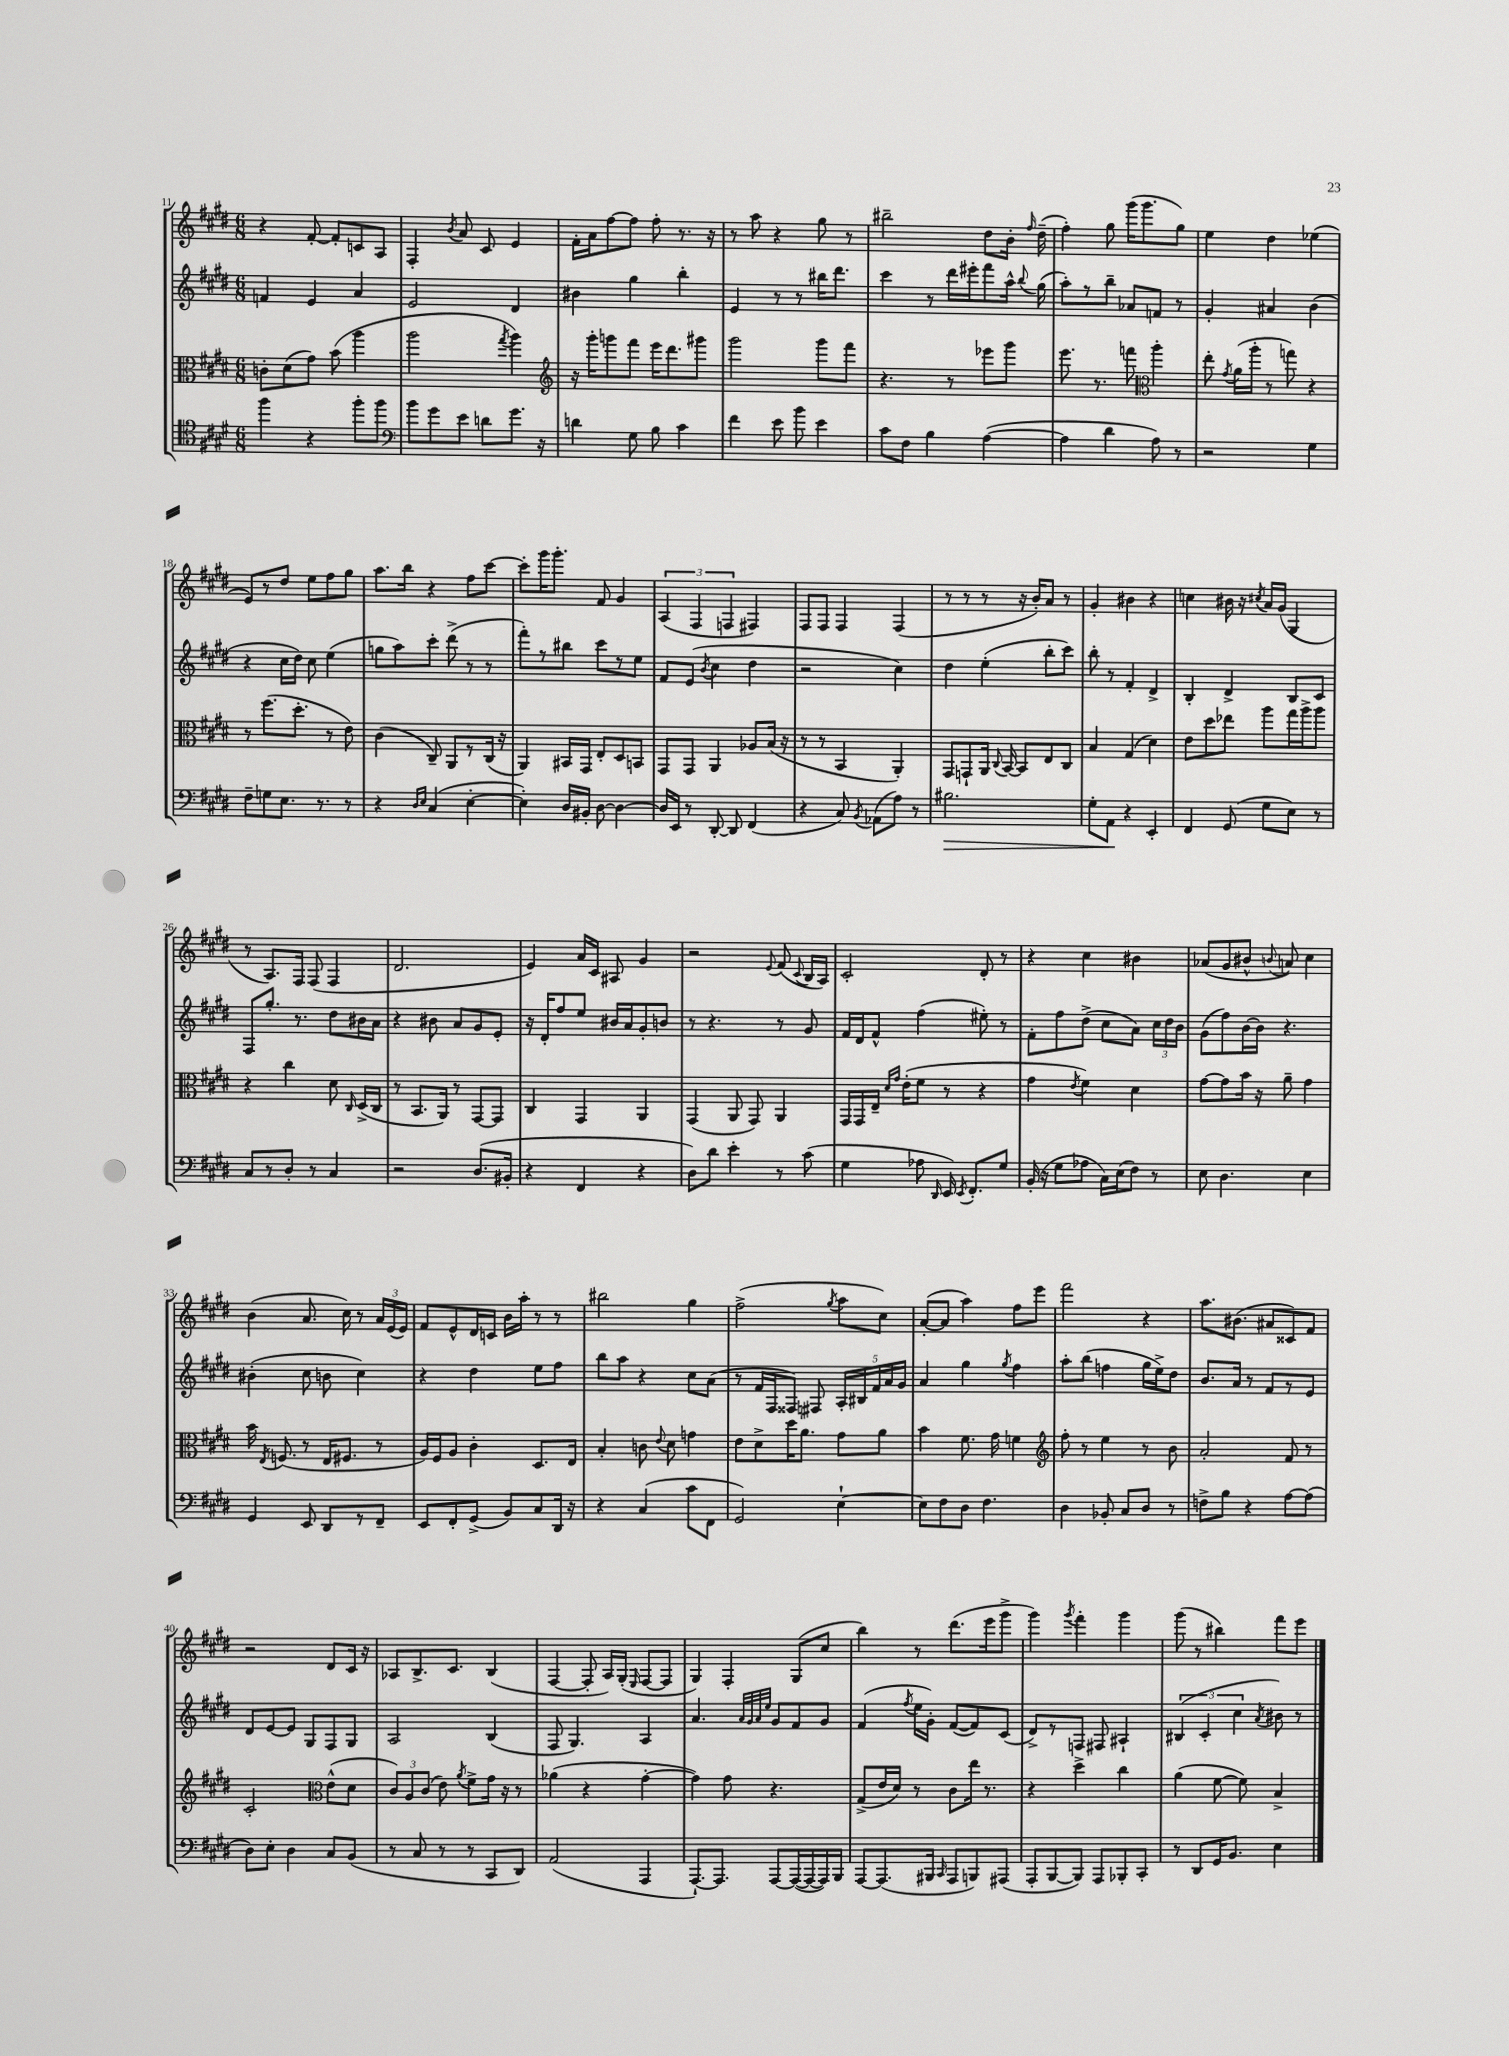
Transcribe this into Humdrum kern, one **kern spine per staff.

**kern	**dynam	**kern	**kern	**kern
*part4	*part4	*part3	*part2	*part1
*staff4	*staff4	*staff3	*staff2	*staff1
*clefC4	*	*clefC3	*clefG2	*clefG2
*k[f#c#g#d#]	*	*k[f#c#g#d#]	*k[f#c#g#d#]	*k[f#c#g#d#]
*M6/8	*	*M6/8	*M6/8	*M6/8
=11	=11	=11	=11	=11
4ff#\	.	8cn'\L	4fn/	4r
.	.	(8d#\	.	.
4r	.	8g#\J)	4e/	[8f#'/
.	.	(8b\	.	8f#'/L]
8ff#'\L	.	4aa\	4a/	8cn/
8ff#\J	.	.	.	8A/J
=12	=12	=12	=12	=12
*clefF4	*	*	*	*
8b\L	.	2aa\	2e/	4F#'/
8g#\	.	.	.	.
.	.	.	.	8qb/
8e\J	.	.	.	8a/
8dn\L	.	.	.	8c#/
.	.	8qgg#/	.	.
8.g#\J	.	4aa\)	4d#/	4e/
16r	.	.	.	.
=13	=13	=13	=13	=13
*	*	*clefG2	*	*
4dn\	.	16r	4b#X\	16f#'\LL
.	.	16ggg#'\KL	.	16a\J
.	.	8gggn\	.	[8ff#\
8G#\	.	8fff#\J	4gg#\	8ff#\J]
8B\	.	16eee\KL	.	8ff#'\
.	.	8.ddd#\	.	.
4c#\	.	.	4bb'\	8.r
.	.	8ggg#X\J	.	.
.	.	.	.	16r
=14	=14	=14	=14	=14
4f#\	.	2ggg#\	4e/	8r
.	.	.	.	8aa\
8e\	.	.	8r	4r
8b\	.	.	8r	.
4e\	.	8ggg#\L	16bb#X\KL	8gg#\
.	.	.	8.ddd#\J	.
.	.	8fff#\J	.	8r
=15	=15	=15	=15	=15
8c#\L	.	4.r	4ccc#\	2bb#X~\
8F#\J	.	.	.	.
4B\	.	.	8r	.
.	.	8r	16ddd#\LL	.
.	.	.	16eee#X'\J	.
([4A\	.	8eee-X\L	8fff#\	8dd#\L
.	.	8ggg#\J	16aa^^\Jk	16b'\Jk
.	.	.	8qqbb/	16qqff#/
.	.	.	(16gg#\	(16dd#~\
=16	=16	=16	=16	=16
4A\]	.	8.eee\	8aa'\L)	4ff#'\)
.	.	.	8r	.
.	.	8.r	.	.
4d#\	.	.	8bb~\J	8gg#\
.	.	8fffn\	8a-X/L	(16ggg#\KL
.	.	.	.	8.ggg#\
*	*	*clefC3	*	*
8A\)	.	4aa'\	8fn/J	.
8r	.	.	8r	8gg#\J)
=17	=17	=17	=17	=17
2r	.	8ee'\	4g#'/	4ee\
.	.	8qg#/	.	.
.	.	(16a\LL	.	.
.	.	16aa'\JJ	.	.
.	.	8r	4a#X/	4dd#\
.	.	8ggn\)	.	.
4G#\	.	4r	(4b\	(4ee-X\
!!LO:LB:g=z
=18	=18	=18	=18	=18
8F#~\L	.	8r	4r	8e/L)
8Gn\	.	(8.ff#\L	.	8r
8.E\J	.	.	16cc#\LL	8dd#/J
.	.	8.dd#'\J	16dd#\JJ)	.
.	.	.	8cc#\	8ee\L
8.r	.	.	.	.
.	.	8r	(4ee\	8ff#\
8r	.	8e\)	.	8gg#\J
=19	=19	=19	=19	=19
4r	.	(4c#\	8ggn\L	8.aa\L
.	.	.	8aa\)	.
.	.	.	.	16bb\Jk
16qqD#/LL	.	.	.	.
16qqE/JJ	.	.	.	.
(4C#/	.	8C#~/)	8ccc#'\J	4r
.	.	8AA/L	(8ddd#^\	.
[4E'\	.	8r	8r	8ff#\L
.	.	(16C#/Jk	8r	[8ccc#\J
.	.	16r	.	.
=20	=20	=20	=20	=20
4E'\])	.	4AA/)	8fff#'\L)	8ccc#'\L]
.	.	.	8r	16ggg#\K
.	.	.	.	8.ggg#'\J
16D#/LL	.	16BB#X/LL	8bb#X\J	.
16BB#X'/JJ	.	16GG#/JJ	.	.
[8D#\	.	8E'/L	8ccc#\L	8f#/
4D#\_	.	8D#/	8r	4g#/
.	.	8BBn/J	8ee\J	.
=21	=21	=21	=21	=21
16D#/LL]	.	8GG#/L	8f#/L	(6A/
16EE/JJ	.	.	.	.
8r	.	8GG#/J	(8e/J	.
.	.	.	.	6F#/
.	.	.	8qb/	.
[8DD#'/	.	4AA/	4cc#\	.
.	.	.	.	6Fn/
8DD#/]	.	.	.	.
(4FF#/	.	8A-X/L	4dd#\	4F#X/)
.	.	(16B/Jk	.	.
.	.	16r	.	.
=22	=22	=22	=22	=22
4r	.	8r	2r	8F#/L
.	.	8r	.	8F#/J
8C#/)	.	4BB/	.	4F#/
8qBB/	.	.	.	.
(8AA-X\L	.	.	.	.
8A\J)	.	4AA'/)	4cc#\)	(4F#/
8r	.	.	.	.
=23	=23	=23	=23	=23
!	!LO:HP:b	!	!	!
2.B#X\	>	8GG#/L	4dd#\	8r
.	.	8GGn`/	.	8r
.	.	16AA/Jk	(4ee'\	8r
.	.	8qqC#/	.	.
.	.	[16BB/	.	.
.	.	8BB/L]	.	16r
.	.	.	.	16b'/KL)
.	.	8E/	8bb'\L	8a/J
.	.	8C#/J	8ccc#\J)	8r
=24	=24	=24	=24	=24
8G#'\L	.	4B/	8bb'\	4g#'/
8AA\J	.	.	8r	.
4r	]	(4G#/	4f#'/	4b#X\
4EE'/	.	4d#\)	4d#^/	4r
=25	=25	=25	=25	=25
4FF#/	.	8e\L	4B'/	4ccn\
.	.	8dd#\	.	.
(8GG#/	.	8ee-X\J	4d#^/	16b#X\
.	.	.	.	16r
.	.	.	.	8qcc#X/
8G#\L	.	8aa\L	.	16a/LL
.	.	.	.	(16g#/JJ
8E\J)	.	16gg#\L	8B/L	4G#/
.	.	16aa^\J	.	.
8r	.	8aa\J	8c#/J	.
!!LO:LB:g=z
=26	=26	=26	=26	=26
8C#/L	.	4r	8F#/L	8r
8r	.	.	8.gg#'/J	8.A/L)
8D#'/J	.	4cc#\	.	.
.	.	.	8.r	16F#/Jk
8r	.	.	.	(8F#/
4C#/	.	8d#\	8dd#\L	4F#/
.	.	16qqC#/	.	.
.	.	(16D#^/LL	16b#X\L	.
.	.	16C#/JJ	16a\JJ	.
=27	=27	=27	=27	=27
2r	.	8r	4r	2.d#/
.	.	8.BB/L	.	.
.	.	.	8b#X\	.
.	.	16AA/Jk)	.	.
.	.	8r	8a/L	.
(8.D#/L	.	[8GG#/L	8g#/	.
.	.	8GG#/J]	8e'/J	.
16BB#X'/Jk	.	.	.	.
=28	=28	=28	=28	=28
4r	.	4C#/	16r	4e/)
.	.	.	16d#'/KL	.
.	.	.	8ff#/	.
4FF#/	.	4GG#/	8ee/J	16a/LL
.	.	.	.	16c#/JJ
.	.	.	16b#X/LL	8A#X/
.	.	.	16a/J	.
4r	.	4AA/	8g#'/	4g#/
.	.	.	8bn/J	.
=29	=29	=29	=29	=29
8D#\L)	.	(4GG#/	8r	2r
8d#\J	.	.	4.r	.
4e'\	.	8AA/	.	.
.	.	8GG#/)	.	.
.	.	.	.	8qqe/
8r	.	4AA/	8r	(8f#/
.	.	.	.	8qqc#/
(8c#\	.	.	8g#/	16B/LL
.	.	.	.	16A/JJ)
=30	=30	=30	=30	=30
4G#\	.	16GG#/LL	16f#/LL	2c#'/
.	.	16GG#/	16d#/J	.
.	.	16E~/JJ	8f#^^/J	.
.	.	16qqd#/LL	.	.
.	.	16qqg#/JJ	.	.
.	.	(16e'\KL	.	.
8A-X\	.	8f#\J	(4ff#\	.
16qqDD#/	.	.	.	.
16EE/)	.	8r	.	.
8qEE/	.	.	.	.
8.FF#'/L	.	.	.	.
.	.	4r	8ee#X'\)	8d#'/
8G#/J	.	.	8r	8r
=31	=31	=31	=31	=31
(16BB'/	.	4g#\	8f#'\L	4r
16r	.	.	.	.
8G#\L	.	.	8ff#\	.
.	.	8qe/	.	.
8A-X\J	.	4f#\)	(8dd#^\J	4cc#\
16C#\LL)	.	.	8cc#\L	.
(16E\J	.	.	.	.
8F#\J)	.	4d#\	8a\J)	4b#X\
8r	.	.	24cc#\LL	.
.	.	.	24dd#\	.
.	.	.	24b\JJ	.
=32	=32	=32	=32	=32
8E\	.	[8g#\L	(8g#\L	(8a-X/L
4.D#\	.	8g#\]	8ff#\)	8g#/
.	.	16b\Jk	[16b\L	8b#X^^/J
.	.	16r	16b\JJ]	.
.	.	.	.	8qqbn/
.	.	8a~\	4.r	8an/)
4E\	.	4g#\	.	4cc#\
!!LO:LB:g=z
=33	=33	=33	=33	=33
4GG#/	.	16b\	(4b#X'\	(4b\
.	.	8qE/	.	.
.	.	(8.Fn/	.	.
8EE/	.	8r	8cc#\	8.a/
8DD#/L	.	16E/KL	8bn\	.
.	.	8.F#X/J	.	16cc#\)
8r	.	.	4cc#\)	8r
8FF#~/J	.	8r	.	24a/LL
.	.	.	.	(24e/
.	.	.	.	24e/JJ)
=34	=34	=34	=34	=34
8EE/L	.	16A/LL)	4r	8f#/L
.	.	16F#/J	.	.
8FF#'/	.	8A/J	.	8e^^/
(8GG#^/J	.	4c#'\	4dd#\	16d#/L
.	.	.	.	16cn/JJ
8BB/L)	.	.	.	16b\LL
.	.	.	.	16aa'\JJ
8C#/	.	8.D#/L	8ee\L	8r
16DD#/Jk	.	.	8ff#\J	8r
16r	.	16E/Jk	.	.
=35	=35	=35	=35	=35
4r	.	4B'/	8bb\L	2bb#X\
.	.	.	8aa\J	.
(4C#/	.	8cn\	4r	.
.	.	8qqe/	.	.
.	.	8d#\	.	.
8c#\L	.	4gn\	8cc#\L	4gg#\
8FF#\J	.	.	(8a\J	.
=36	=36	=36	=36	=36
2GG#/)	.	8e\L	8r	(2ff#^\
.	.	8d#^\	16f#/LL	.
.	.	.	16F#/J	.
.	.	16dd#\K	8F##X/J)	.
.	.	8.a\J	.	.
.	.	.	8F#X/	.
.	.	.	.	8qgg#/
[4E`\	.	8g#\L	20A'/LL	8aa\L
.	.	.	20B#X/	.
.	.	.	20f#/	.
.	.	8a\J	.	8cc#\J)
.	.	.	20a/	.
.	.	.	20g#/JJ	.
=37	=37	=37	=37	=37
8E\L]	.	4b\	4a/	([8a'/L
8F#\	.	.	.	8a/J]
8D#\J	.	8.f#\	4gg#\	4aa\)
4.F#\	.	.	.	.
.	.	16g#\	.	.
.	.	.	8qgg#/	.
.	.	4fn\	4ff#\	8ff#\L
.	.	.	.	8eee\J
=38	=38	=38	=38	=38
*	*	*clefG2	*	*
4D#\	.	8ff#'\	8aa'\L	2fff#\
.	.	8r	(8bb\J	.
8BB-X'/	.	4ee\	4ffn\	.
8C#/L	.	.	.	.
8D#/J	.	8r	16gg#\LL	4r
.	.	.	16ee^\J)	.
8r	.	8b\	8dd#\J	.
=39	=39	=39	=39	=39
8Fn^\L	.	2a'/	8.b/L	8.aa\L
8B\J	.	.	.	.
.	.	.	16a/Jk	(8.b#X\J
4r	.	.	8r	.
.	.	.	8f#/L	8a#X/L
[8A\L	.	8f#/	8r	8c##X/)
(8A\J]	.	8r	8e/J	8f#/J
!!LO:LB:g=z
=40	=40	=40	=40	=40
8D#\L)	.	2c#'/	8d#/L	2r
8E'\J	.	.	[8e/	.
4D#\	.	.	8e/J]	.
.	.	.	8G#/L	.
*	*	*clefC3	*	*
8C#/L	.	(8e^^\L	8F#/	8d#/L
(8BB/J	.	8d#\J	8G#/J	16c#/Jk
.	.	.	.	16r
=41	=41	=41	=41	=41
8r	.	12c#/L)	2A/	8A-X/L
.	.	12A/	.	.
8C#/	.	.	.	8.B^/
.	.	(12c#/J	.	.
8r	.	8e\)	.	.
.	.	.	.	8.c#/J
.	.	8qa/	.	.
8r	.	8f#^\L	.	.
8CC#/L	.	16g#\Jk	(4B/	(4B/
.	.	16r	.	.
8DD#/J)	.	8r	.	.
=42	=42	=42	=42	=42
(2AA/	.	(4a-X\	8F#/	[4F#/
.	.	.	4.G#/)	.
.	.	4r	.	8F#'/]
.	.	.	.	16A/LL)
.	.	.	.	(16G#'/JJ
.	.	.	.	16qqE/
4AAA/	.	[4g#'\	4A/	[8F#/L
.	.	.	.	8F#/J]
=43	=43	=43	=43	=43
[8.AAA`/L)	.	4g#\])	4.a/	4G#/)
8.AAA/J]	.	.	.	.
.	.	8g#\	.	4F#'/
.	.	.	32qqa/LLL	.
.	.	.	32qqg#/	.
.	.	.	32qqa/	.
.	.	.	32qqee/JJJ	.
[8AAA/L	.	4.r	8g#/L	.
(16AAA/L_	.	.	8f#/	(8G#/L
16AAA/_	.	.	.	.
16AAA/])	.	.	8g#/J	8cc#/J
16BBB/JJ	.	.	.	.
=44	=44	=44	=44	=44
[8AAA/L	.	(8G#^/L	(4f#/	4bb\)
(8.AAA/]	.	16e/L	.	.
.	.	16d#/JJ)	.	.
.	.	.	8qff#/	.
.	.	8r	16ee\LL	8r
16BBB#X/Jk	.	.	16g#'\JJ)	.
16qqCC#/	.	.	.	.
8AAA/L	.	8c#\L	([8f#/L	(8.ddd#\L
8BBBn/)	.	16ee\Jk	8f#/])	.
.	.	8.r	.	16eee\k
(8AAA#X/J	.	.	(8c#/J	8ggg#^\J
=45	=45	=45	=45	=45
8AAA'/L	.	4r	8d#^/L)	4ggg#\)
[8BBB/	.	.	8r	.
.	.	.	.	8qggg#/
8BBB/J])	.	4dd#^\	8Fn/J	4fff#'\
8AAA/L	.	.	8F#X/	.
8BBB-X'/	.	4cc#\	4A#X`/	4ggg#\
8CC#'/J	.	.	.	.
=46	=46	=46	=46	=46
8r	.	(4a\	(6B#X/	(8ggg#\
8DD#/L	.	.	.	8r
.	.	.	6c#'/	.
16GG#/K	.	[8f#\	.	4bb#X\)
8.BB/J	.	.	.	.
.	.	.	6cc#\	.
.	.	8f#\])	.	.
.	.	.	8qa/	.
4E\	.	4B^/	8b#X\)	8fff#\L
.	.	.	8r	8eee\J
==	==	==	==	==
*-	*-	*-	*-	*-
